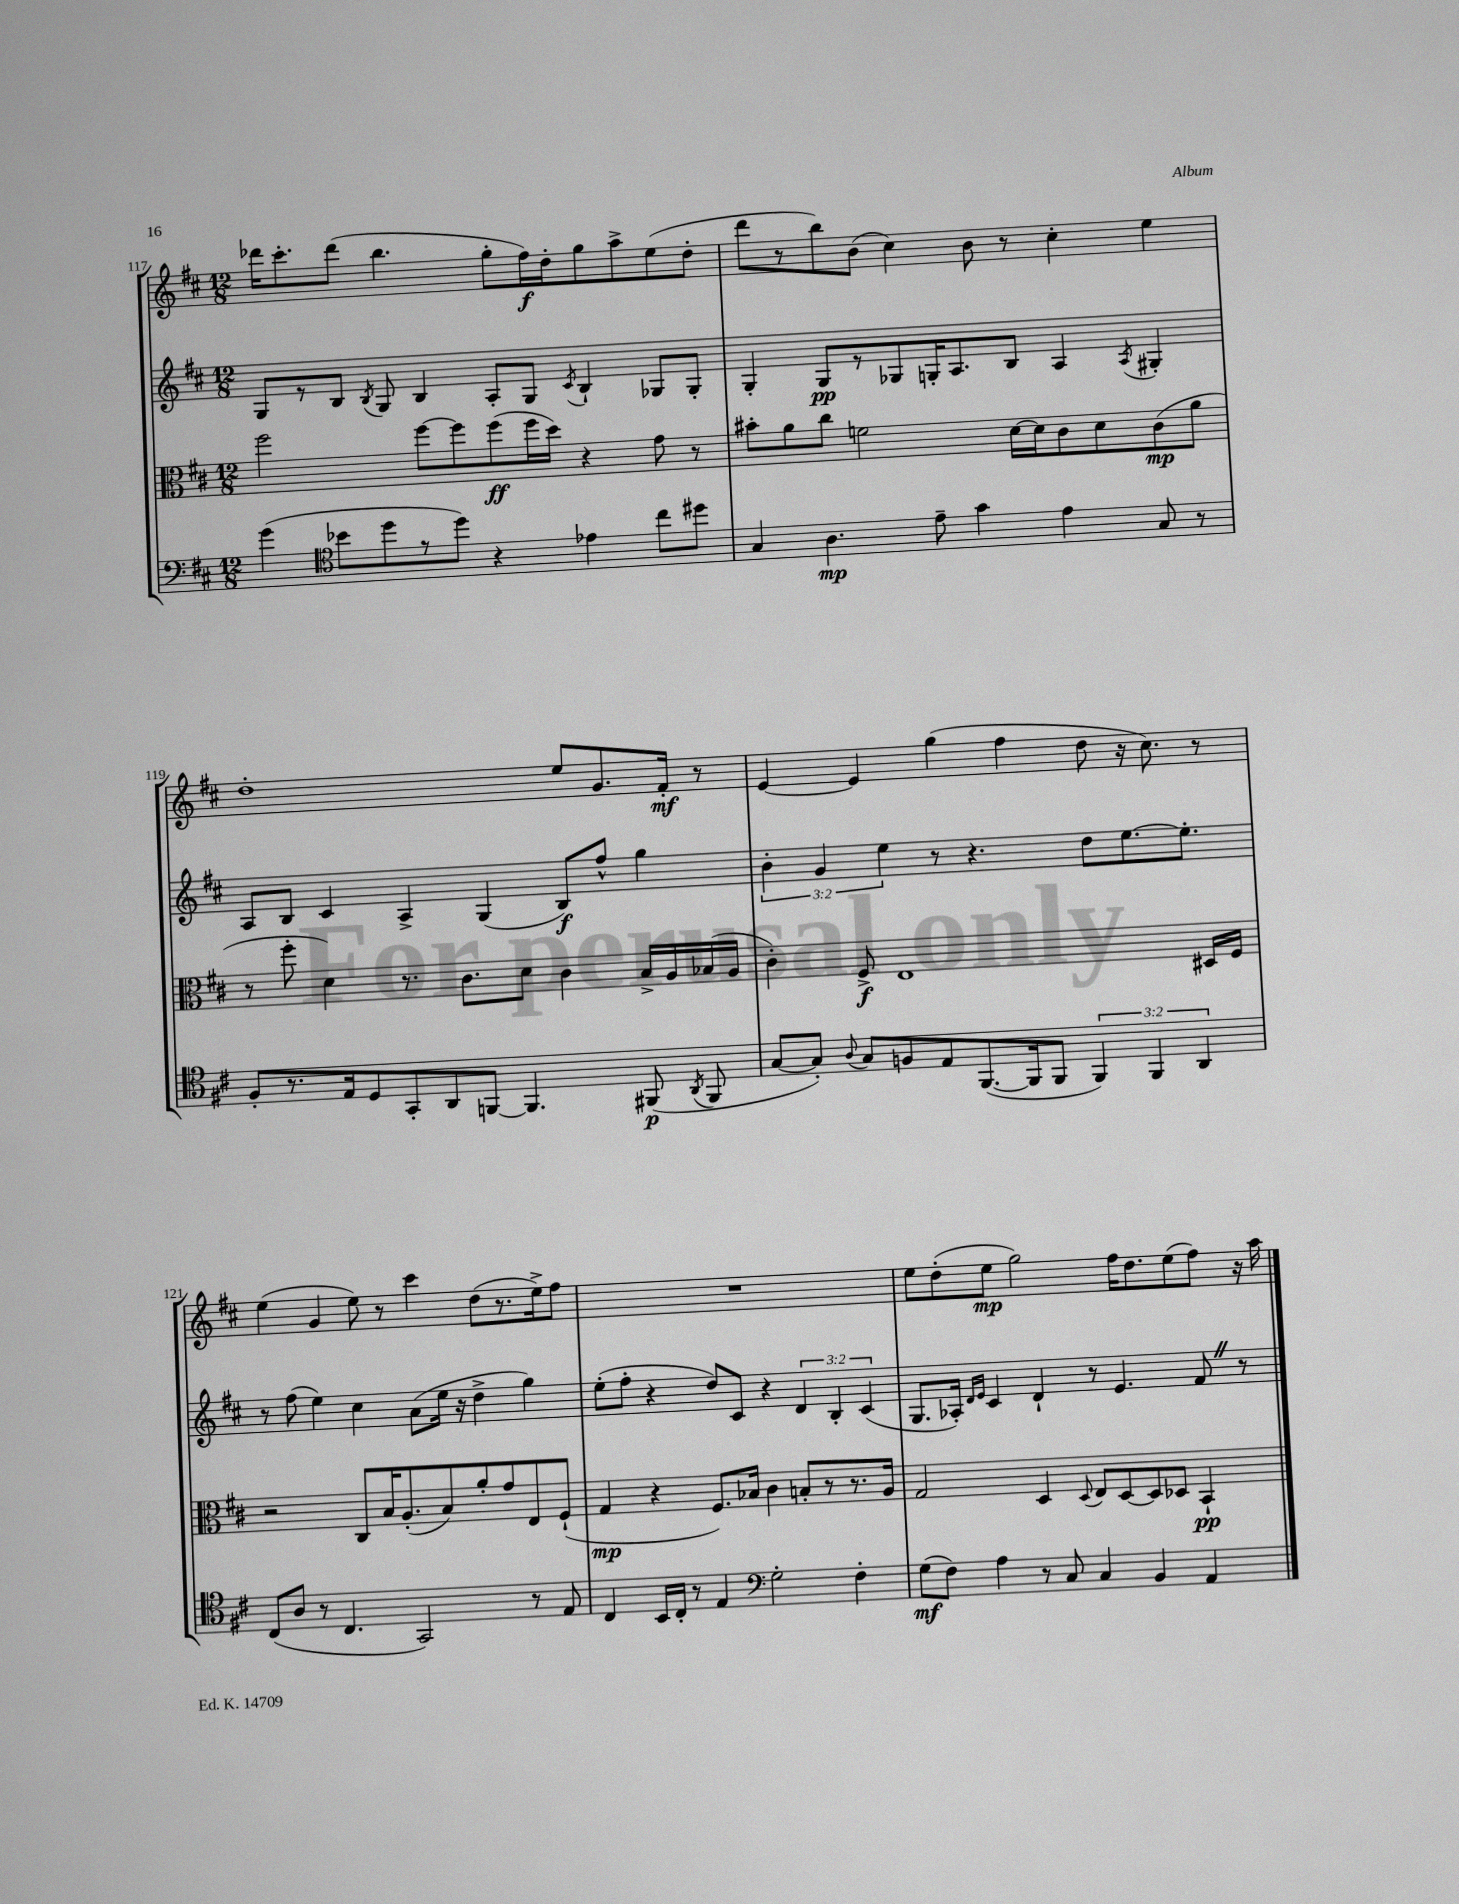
<<
\new StaffGroup <<
\new Staff = "s0" {
    \clef treble \key d \major \numericTimeSignature \time 12/8
    \autoBeamOff des'''16[ cis'''8.-. des'''8]( b''4. g''8[-. fis''16\f) d''16-. g''8 a''8-> e''8( d''8]-. |
    d'''8[ r8 b''8) b'8]( cis''4) b'8 r8 cis''4-. e''4 |
    d''1-. e''8[ g'8. fis'16]-.\mf r8 |
    e'4~ e'4 g''4( fis''4 d''8 r16 cis''8.) r8 |
    e''4( g'4 e''8) r8 cis'''4 d''8[( r8. e''16->) fis''8] |
    R1. |
    e''8[ d''8-.( e''8]\mp g''2) fis''16[ d''8. e''8( fis''8]) r16 a''16 \bar "|." |
}
\new Staff = "s1" {
    \clef treble \key d \major \numericTimeSignature \time 12/8 \override Staff.TupletNumber.text = #tuplet-number::calc-fraction-text
    \autoBeamOff g8[ r8 b8] \acciaccatura { b8 } g8 b4 a8[-. g8] \acciaccatura { cis'8 } b4-! ges8[ ges8]-. |
    g4-. g8[\pp r8 ges8 g16-. a8. b8] a4 \acciaccatura { a8 } gis4-. |
    a8[ b8] cis'4 a4-> g4( b8[\f) fis''8]-^ g''4 |
    \tuplet 3/2 { b'4-. g'4 e''4 } r8 r4. d''8[ e''8.~ e''8.]-. |
    r8 fis''8( e''4) cis''4 a'8[( e''16] r16 d''4-> g''4) |
    e''8[-.( fis''8]-. r4 d''8[) cis'8] r4 \tuplet 3/2 { d'4 b4-. cis'4( } |
    g8.[ aes16]-.) \grace { d'16[ e'16] } cis'4 d'4-! r8 e'4. fis'8 \once \override BreathingSign.text = \markup { \musicglyph "scripts.caesura.straight" } \breathe r8 \bar "|." |
}
\new Staff = "s2" {
    \clef alto \key d \major \numericTimeSignature \time 12/8
    \autoBeamOff fis''2 fis''8[~ fis''8 fis''8\ff( fis''16 d''16]) r4 g'8 r8 |
    bis'8[-. a'8 cis''8] f'2 d'16[~ d'16 cis'8 d'8 cis'8\mp( a'8] |
    r8 fis''8-. d'4) r8. cis'8.[ d'8] cis'4 b16[-> a16 bes16( a16] |
    cis'4-.) fis8->\f e1 dis16[ fis16] |
    r2 cis8[ b16 a8.-.( b8) a'8-. g'8 e8 fis8]-!( |
    g4\mp r4 fis8.[) bes16] cis'4 b8[-. r8 r8. a16] |
    g2 d4 \appoggiatura { d8 } e8[ d8~ d8 des8] b,4-!\pp \bar "|." |
}
\new Staff = "s3" {
    \clef bass \key d \major \numericTimeSignature \time 12/8 \override Staff.TupletNumber.text = #tuplet-number::calc-fraction-text
    \autoBeamOff g'4( \clef tenor bes'8[ d''8 r8 d''8]) r4 ees'4 cis''8[ dis''8] |
    g4 a4.\mp e'8-- g'4 e'4 g8 r8 |
    fis8[-. r8. e16 d8 g,8-. a,8 f,8]~ f,4. fis,8\p( \acciaccatura { a,8 } fis,8 |
    g8[~ g8]-.) \appoggiatura { a8 } g8[ f8 e8 fis,8.~( fis,16 fis,8] \tuplet 3/2 { fis,4) fis,4 a,4 } |
    cis8[( a8] r8 cis4. g,2) r8 e8 |
    cis4 b,16[ cis16]-. r8 e4 \clef bass g2-. fis4-. |
    g8[\mf( fis8]) a4 r8 cis8 cis4 b,4 a,4 \bar "|." |
}
>>
>>
\layout { \context { \Score currentBarNumber = #117 } }
